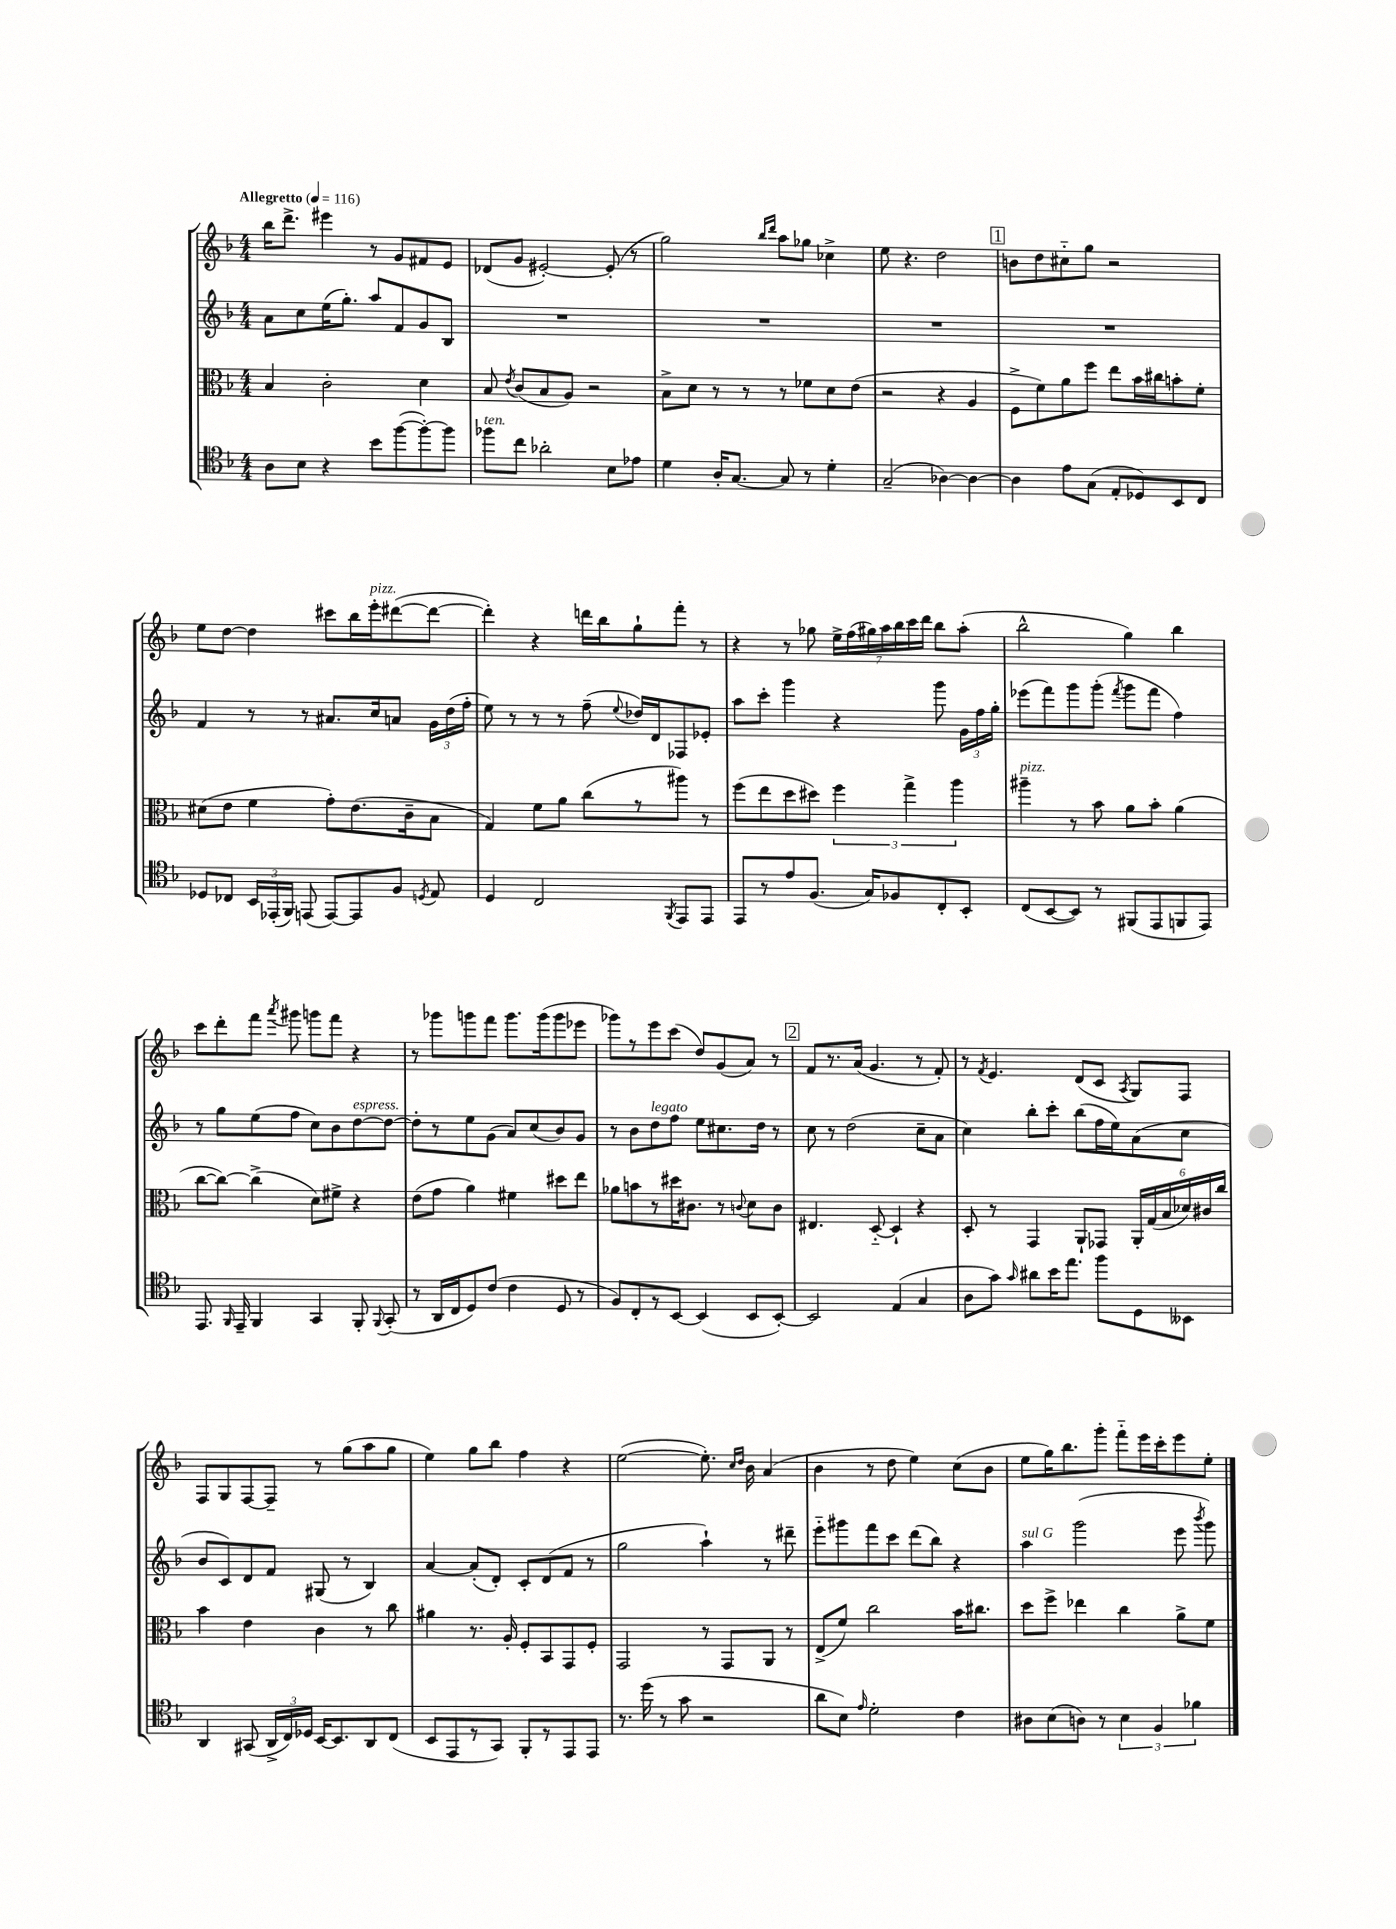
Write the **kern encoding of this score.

**kern	**kern	**kern	**kern
*staff4	*staff3	*staff2	*staff1
*clefC4	*clefC3	*clefG2	*clefG2
*k[b-]	*k[b-]	*k[b-]	*k[b-]
*M4/4	*M4/4	*M4/4	*M4/4
*MM116	*MM116	*MM116	*MM116
8A	4B-	8a	16bb-
.	.	.	8.ddd^
8B-	.	8cc	.
4r	2c'	(16ee	4eee#
.	.	8.gg')	.
8b-	.	8aa	8r
([8ff	.	8f	8g
8ff'_)	4d	8g	8f#
8ff]	.	8B-	8e
=	=	=	=
8ff-	8B-	1r	(8d-
.	8qe	.	.
8cc	(8c	.	8g
2a-'	8B-	.	[2e#')
.	8A)	.	.
.	2r	.	.
8B-	.	.	(8e#']
8e-	.	.	8r
=	=	=	=
4d	8B-^	1r	2gg)
.	8d	.	.
16A'	8r	.	.
[8.G	.	.	.
.	8r	.	.
.	.	.	16qqbb-
.	.	.	16qqddd
8G]	8r	.	8aa
8r	8f-	.	8gg-
4d'	8d	.	4cc-^
.	(8e	.	.
=	=	=	=
(2G~	2r	1r	8ee
.	.	.	4.r
[4A-)	4r	.	2dd
4A-_	4A	.	.
=	=	=	=
4A-]	8F^	1r	8b
.	8f)	.	8dd
8e	8a	.	8cc#'~
(8G	8ff	.	8gg
8E'	8ee	.	2r
8D-)	16b-	.	.
.	16cc#	.	.
8BB-	8b'	.	.
8C	8f'	.	.
=	=	=	=
8D-	(8d#	4f	8ee
8C-	8e	.	[8dd
24BB-	4f	8r	4dd]
(24EE-'	.	.	.
24FF)	.	.	.
(8EE	.	8r	.
[8EE)	8g')	8.a#	8ccc#
8EE]	(8.e	.	16bb-
.	.	16cc	16eee'
8F	.	8a	([8ddd#
.	16c~	.	.
8qD	.	.	.
8E	8B-	24g	8ddd#_
.	.	(24dd	.
.	.	24ff'	.
=	=	=	=
4D	4G)	8ee)	4ddd#'])
.	.	8r	.
2C	8f	8r	4r
.	8a	8r	.
.	(8cc	(8ff~	16ddd
.	.	.	16bb-
.	.	8qqee	.
.	8r	16dd-)	8gg`
.	.	16d	.
8qFF	.	.	.
8EE	8aa#)	8F-	8fff'
8EE	8r	8e-'	8r
=	=	=	=
8EE	(8ff	8aa	4r
8r	8ee	8ccc'	.
8e	8dd	4ggg	8r
(8.F	8dd#)	.	8gg-
.	6ff	4r	28ee^
.	.	.	(28ff
16G)	.	.	.
.	.	.	28gg#)
.	.	.	28aa
8F-	.	.	.
.	.	.	28bb-
.	6gg^	.	.
.	.	.	28ccc
.	.	.	28ddd
8C'	.	8ggg	8bb-
.	6aa	.	.
8BB-'	.	24g	(8aa'
.	.	24ff	.
.	.	24gg'	.
=	=	=	=
(8C	4aa#~	(8eee-	2bb-^^
[8BB-	.	8fff)	.
8BB-])	8r	8ggg	.
8r	8b-	(8ggg'	.
.	.	8qfff	.
(8FF#	8a	8ggg	4gg)
8EE	8b-'	8fff	.
8FF	(4a	4ff)	4bb-
8EE)	.	.	.
=	=	=	=
8.EE	[8cc	8r	8ccc
.	8cc_)	8gg	8ddd'
16qqFF	.	.	.
16EE~	.	.	.
4FF	(4cc^]	(8ee	8fff
.	.	.	8qaaa
.	.	8ff	8ggg#
4GG	8d)	8cc)	8ggg
.	8f#^	8b-	8fff
8FF'	4r	[8dd	4r
8qqFF	.	.	.
(8GG'	.	8dd_	.
=	=	=	=
8r	(8e	8dd']	8r
16AA	8g	8r	8ggg-
16C	.	.	.
8D)	4a)	8ee	8ggg
(8c	.	(8g	8fff
4c	4f#	8a)	8.ggg
.	.	(8cc	.
.	.	.	(16ggg
8D	8dd#	8b-)	8ggg
8r	8ee	8g	8eee-
=	=	=	=
8F)	8a-	8r	8ggg-)
8C'	8b	8b-	8r
8r	8r	8dd	8eee
[8BB-	16dd#	8ff	(8ccc
.	8.c#	.	.
(4BB-]	.	8ee	8dd)
.	8r	8.cc#	(8g
.	8qqc	.	.
8BB-	8d	.	8a)
.	.	16dd	.
[8BB-')	8c	8r	8r
=	=	=	=
2BB-]	4.E#	8cc	8f
.	.	8r	8.r
.	.	(2dd	.
.	.	.	(16a
.	[8D'~	.	4.g
(4E	4D`]	.	.
4G	4r	8cc~	8r
.	.	8a	8f')
=	=	=	=
8A	8D'	4cc)	8r
.	.	.	8qf
8g)	8r	.	4.e
16qqg	.	.	.
8a#	4GG	8bb-'	.
16b-	.	8ccc'	.
8.ee	.	.	.
.	8AA`	(8bb-	(8d
8ff	8GG-	16ff	8c
.	.	16ee)	.
.	.	.	8qA
8D	24AA'	(8a	8G)
.	(24G	.	.
.	24B-	.	.
8BB--	24d-)	8cc	8F
.	24c#	.	.
.	24cc	.	.
=	=	=	=
4AA	4b-	8b-	8F
.	.	8c)	8G
(8GG#	4e	8d	[8F
24AA^	.	8f	8F~]
24C)	.	.	.
24D-	.	.	.
[16BB-	4c	(8G#	8r
8.BB-]	.	.	.
.	.	8r	(8gg
8AA	8r	4B-)	8aa
(8C	8cc	.	8gg
=	=	=	=
8BB-	4a#	[4a	4ee)
8EE	.	.	.
8r	8.r	(8a']	8gg
8GG)	.	8d')	8bb-
.	16A'	.	.
8FF'	8F'	8c'	4ff
8r	8BB-	(8d	.
8EE	8GG	8f	4r
8EE	8F'	8r	.
=	=	=	=
8.r	2GG	2gg	([2ee
(16dd	.	.	.
8r	.	.	.
8g	.	.	.
2r	8r	4aa`)	8.ee'])
.	8GG	.	.
.	.	.	16qqcc
.	.	.	16qqdd
.	.	.	16b-
.	8AA	8r	(4a
.	8r	8ddd#~	.
=	=	=	=
8a	(8E^	8eee'~	4b-
8B-)	8f)	8ggg#	.
16qqe	.	.	.
2d'	2cc	8fff	8r
.	.	8ccc	8dd
.	.	(8ddd	4ee)
.	.	8bb-)	.
4c	16b-	4r	(8cc
.	8.cc#	.	.
.	.	.	8b-
=	=	=	=
8A#	8dd	4aa	8ee
(8B-	8ff^	.	16gg)
.	.	.	8.bb-
8A)	4ee-	(2ggg	.
8r	.	.	8ggg'
6B-	4cc	.	8fff'~
.	.	.	16eee
6F	.	.	.
.	.	.	16ccc'
.	8a^	8eee	8eee
6f-	.	.	.
.	.	8qbbb-	.
.	8f	8ggg)	8ee'
==	==	==	==
*-	*-	*-	*-
